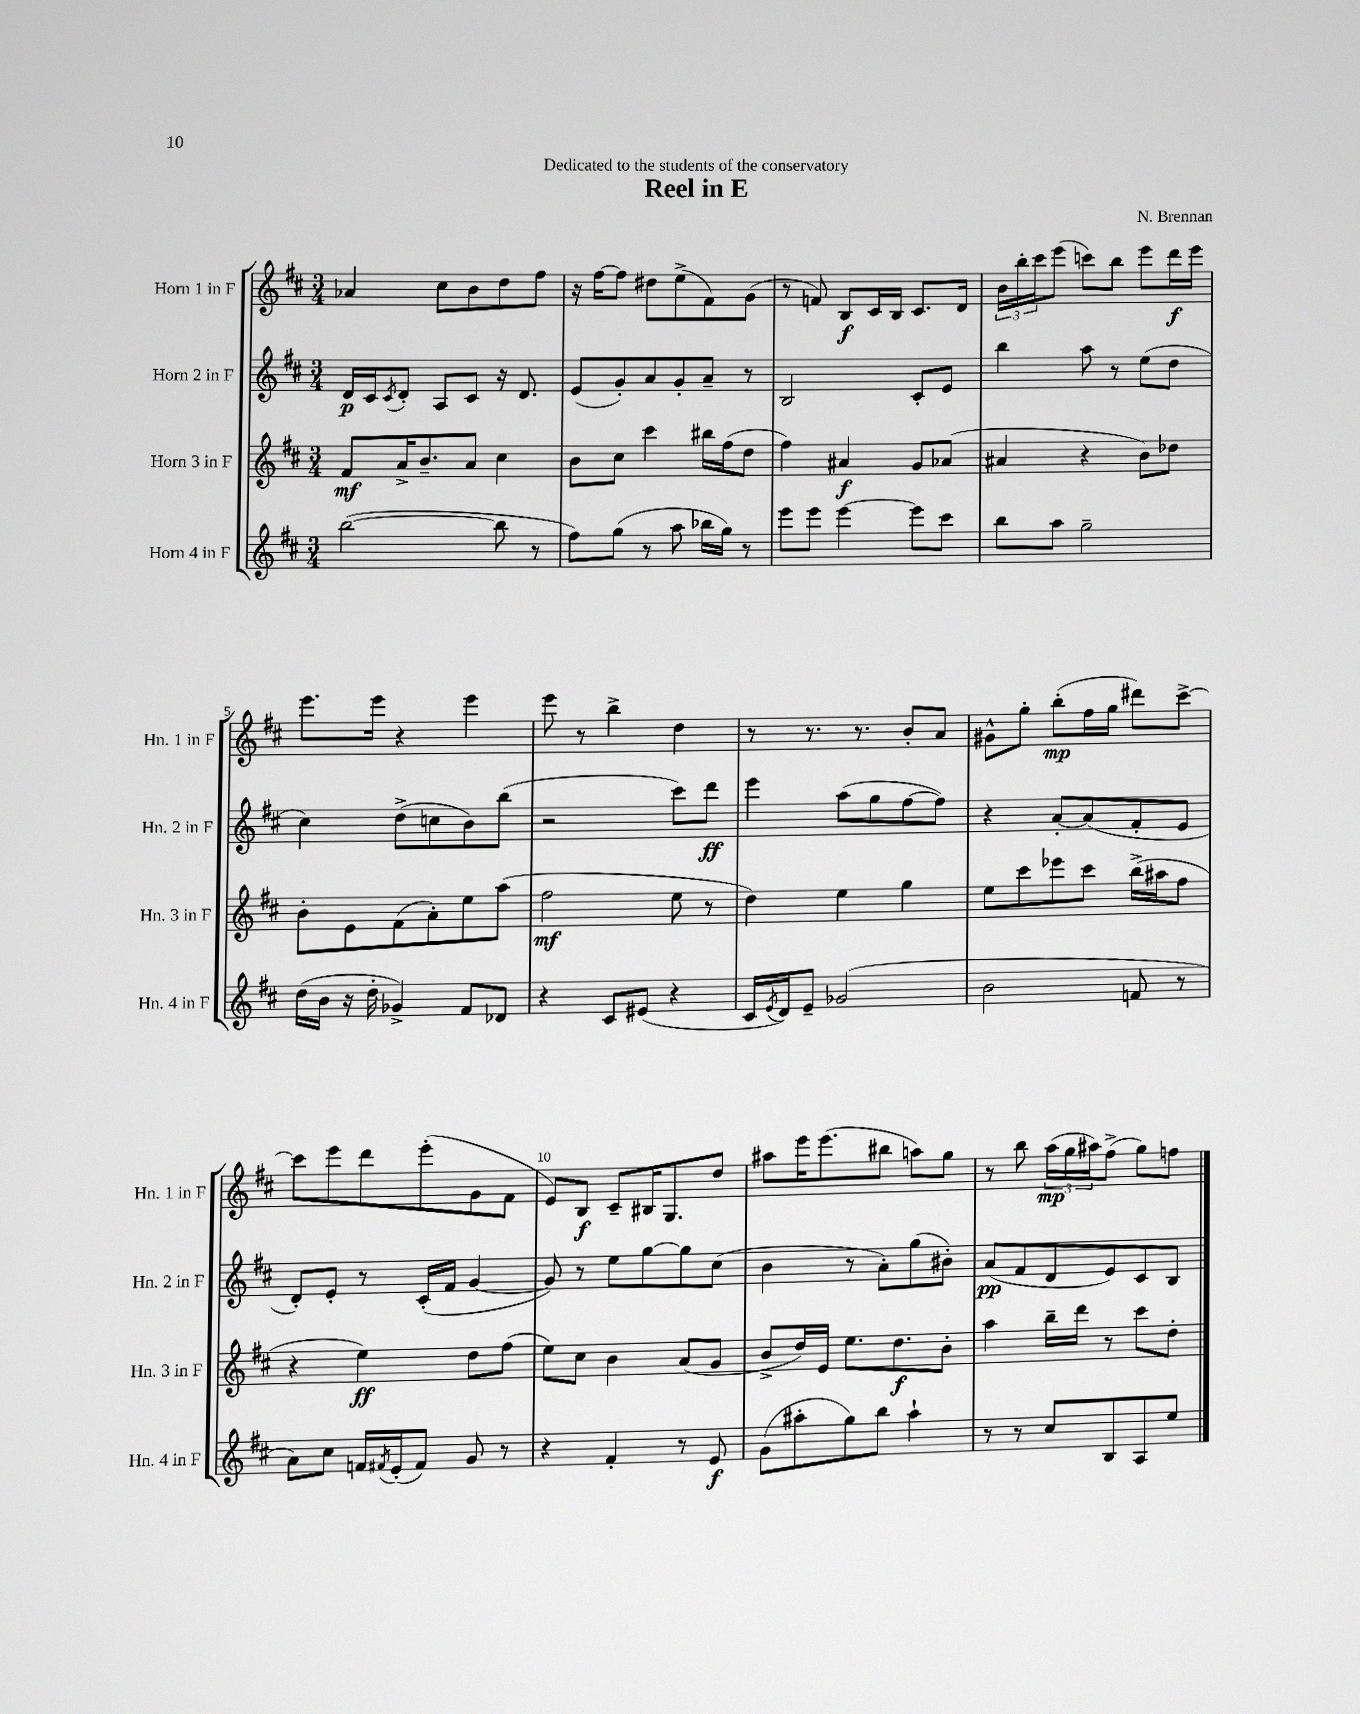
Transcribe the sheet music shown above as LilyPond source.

\header { title = "Reel in E" composer = "N. Brennan" dedication = "Dedicated to the students of the conservatory" }
<<
\new StaffGroup <<
\new Staff = "s0" \with { instrumentName = "Horn 1 in F" shortInstrumentName = "Hn. 1 in F" } {
    \clef treble \key d \major \numericTimeSignature \time 3/4
    aes'4 cis''8 b'8 d''8 fis''8 |
    r16 fis''16~ fis''8 dis''8 e''8->( fis'8) g'8( |
    r8 f'8) b8\f cis'16 b16 cis'8. d'16 |
    \tuplet 3/2 { b'16 b''16-. cis'''16 } e'''8( c'''8) b''8 e'''8 d'''16\f e'''16 |
    e'''8. e'''16 r4 e'''4 |
    e'''8 r8 b''4-> d''4 |
    r8 r8. r8. b'8-. a'8 |
    gis'8-^ g''8-. b''8-.\mp( fis''16 g''16 dis'''8) cis'''8~-> |
    cis'''8 e'''8 d'''8 e'''8-.( g'8 fis'8 |
    e'8) b8\f cis'8-- bis16 g8. d''8 |
    ais''8 e'''16 e'''8.( bis''8 a''8) g''8 |
    r8 b''8 \tuplet 3/2 { a''16\mp( g''16 ais''16) } fis''8->( g''8) f''8 \bar "|." |
}
\new Staff = "s1" \with { instrumentName = "Horn 2 in F" shortInstrumentName = "Hn. 2 in F" } {
    \clef treble \key d \major \numericTimeSignature \time 3/4
    d'16\p cis'16 \acciaccatura { cis'8 } d'8-. a8 cis'8 r16 d'8. |
    e'8( g'8-.) a'8 g'8-. a'8-- r8 |
    b2 cis'8-. e'8 |
    b''4 a''8 r8 e''8( d''8 |
    cis''4) d''8->( c''8 b'8) b''8( |
    r2 cis'''8) d'''8\ff |
    e'''4 a''8( g''8 fis''8~ fis''8) |
    r4 a'8~-. a'8( fis'8-. e'8 |
    d'8-.) e'8-. r8 cis'16-.( fis'16 g'4~ |
    g'8) r8 e''8 g''8~ g''8 cis''8( |
    b'4 r8 a'8-.) g''8( bis'8-.) |
    a'8\pp( fis'8 d'8 e'8) cis'8 b8 \bar "|." |
}
\new Staff = "s2" \with { instrumentName = "Horn 3 in F" shortInstrumentName = "Hn. 3 in F" } {
    \clef treble \key d \major \numericTimeSignature \time 3/4
    fis'8\mf a'16-> b'8.-- a'8 cis''4 |
    b'8 cis''8 cis'''4 bis''16 fis''16( d''8 |
    fis''4) ais'4\f g'8 aes'8( |
    ais'4 r4 b'8) des''8 |
    b'8-. e'8 fis'8( a'8-.) e''8 a''8( |
    fis''2\mf e''8 r8 |
    d''4) e''4 g''4 |
    e''8 cis'''8 ees'''8 cis'''8 b''16->( ais''16 fis''8 |
    r4 e''4\ff) d''8 fis''8( |
    e''8) cis''8 b'4 a'8( g'8 |
    b'8-> d''16) e'16 e''8. d''8.\f b'8-. |
    a''4 b''16-- d'''16 r8 cis'''8 d''8-. \bar "|." |
}
\new Staff = "s3" \with { instrumentName = "Horn 4 in F" shortInstrumentName = "Hn. 4 in F" } {
    \clef treble \key d \major \numericTimeSignature \time 3/4
    b''2~( b''8 r8 |
    fis''8) g''8( r8 a''8 bes''16 g''16) r8 |
    e'''8 e'''8 e'''4~ e'''8 cis'''8 |
    b''8 a''8 g''2-- |
    d''16( b'16 r16 d''16-. ges'4->) fis'8 des'8 |
    r4 cis'8 eis'8( r4 |
    cis'16 \acciaccatura { e'8 } d'16) e'8-- ges'2( |
    b'2 f'8 r8 |
    a'8) cis''8 f'16 \acciaccatura { fis'8 } e'16-.( fis'8) g'8 r8 |
    r4 fis'4-. r8 e'8\f |
    g'8( ais''8-. g''8) b''8 ais''4-! |
    r8 r8 cis''8 b8 a8 e''8 \bar "|." |
}
>>
>>
\layout { \context { \Score \override BarNumber.break-visibility = ##(#f #t #t) barNumberVisibility = #(every-nth-bar-number-visible 5) } }
